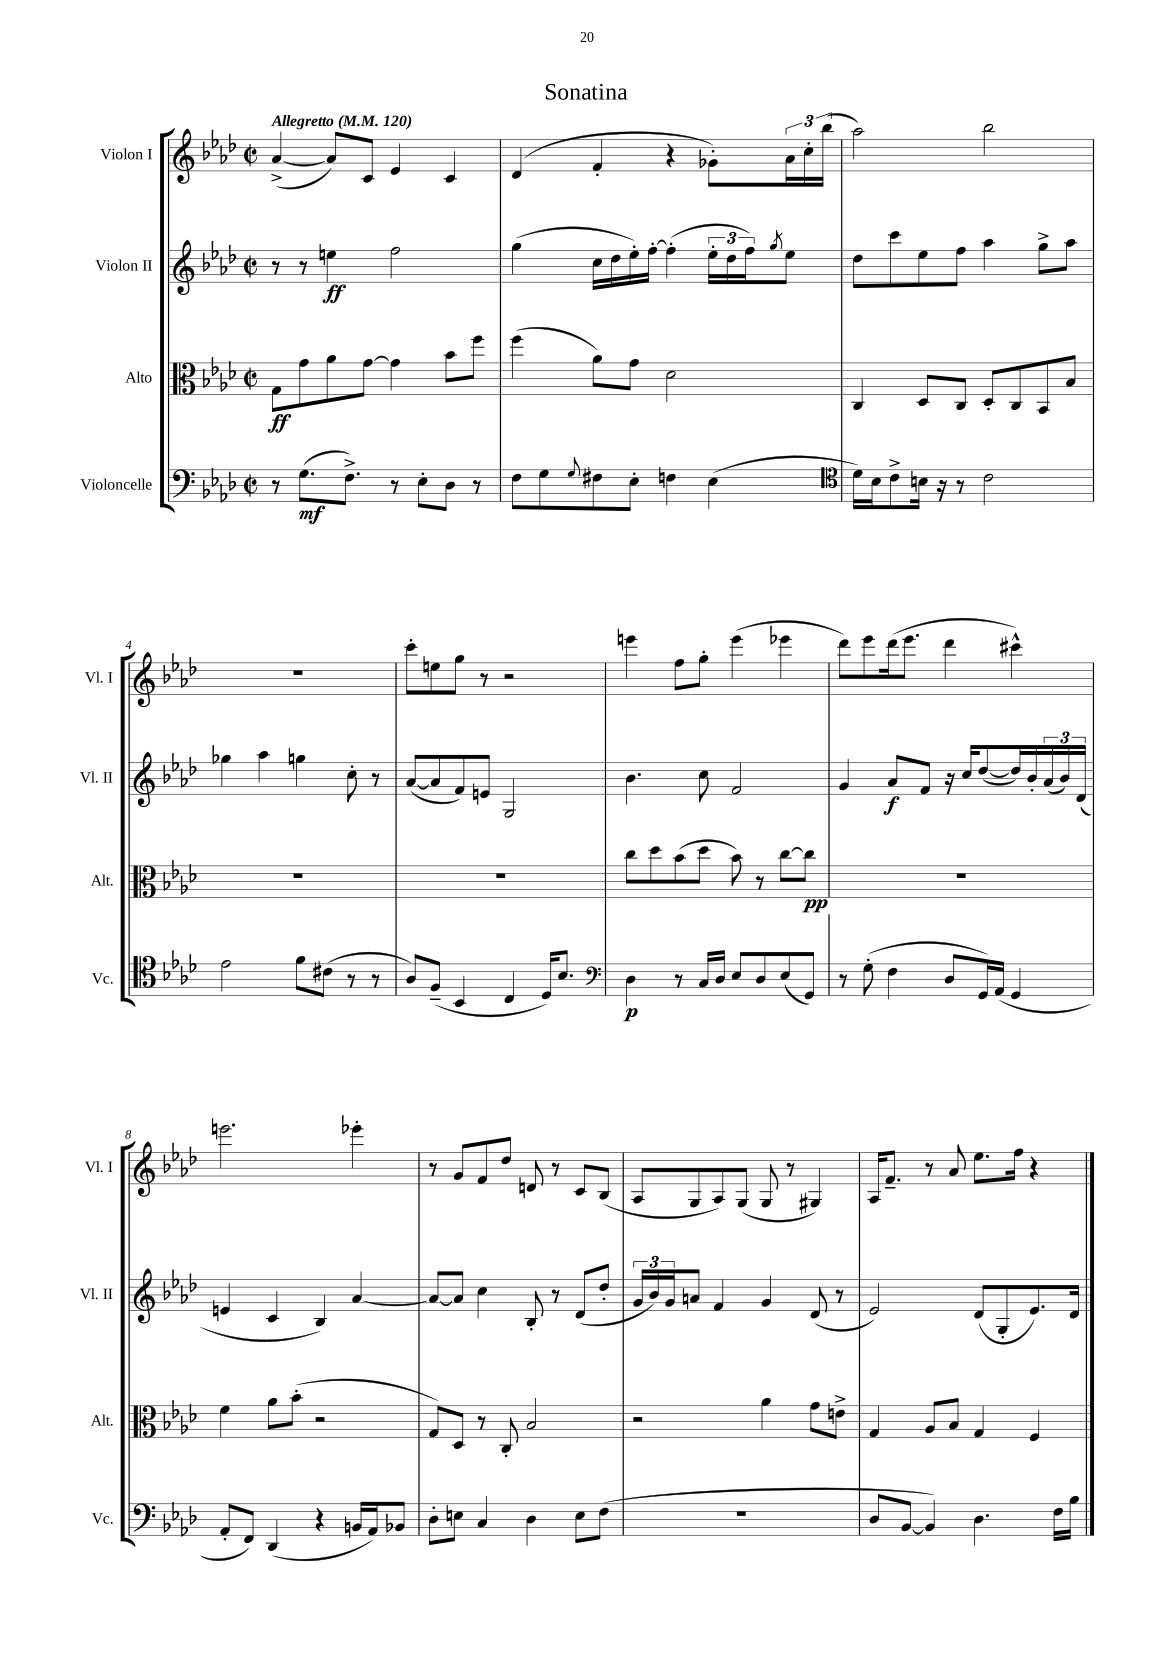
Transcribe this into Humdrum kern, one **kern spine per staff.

**kern	**dynam	**kern	**dynam	**kern	**dynam	**kern
*part4	*part4	*part3	*part3	*part2	*part2	*part1
*staff4	*staff4	*staff3	*staff3	*staff2	*staff2	*staff1
*I"Violoncelle	*	*I"Alto	*	*I"Violon II	*	*I"Violon I
*I'Vc.	*	*I'Alt.	*	*I'Vl. II	*	*I'Vl. I
*clefF4	*	*clefC3	*	*clefG2	*	*clefG2
*k[b-e-a-d-]	*	*k[b-e-a-d-]	*	*k[b-e-a-d-]	*	*k[b-e-a-d-]
*M2/2	*	*M2/2	*	*M2/2	*	*M2/2
*met(c|)	*	*met(c|)	*	*met(c|)	*	*met(c|)
*MM120	*	*MM120	*	*MM120	*	*MM120
=1	=1	=1	=1	=1	=1	=1
!	!	!	!	!	!	!LO:TX:a:B:t=Allegretto
8r	.	8G\L	ff	8r	.	([4a-^/
(8.G\L	mf	8g\	.	8r	.	.
.	.	8a-\	.	4een\	ff	8a-/L])
8.F^\J)	.	.	.	.	.	.
.	.	[8g\J	.	.	.	8c/J
8r	.	4g\]	.	2ff\	.	4e-/
8E-'\L	.	.	.	.	.	.
8D-\J	.	8b-\L	.	.	.	4c/
8r	.	8ff\J	.	.	.	.
=2	=2	=2	=2	=2	=2	=2
8F\L	.	(4ff\	.	(4gg\	.	(4d-/
8G\	.	.	.	.	.	.
8qqG/	.	.	.	.	.	.
8F#X\	.	8a-\L)	.	16cc\LL	.	4f'/
.	.	.	.	16dd-\	.	.
8E-'\J	.	8g\J	.	16ee-'\)	.	.
.	.	.	.	[16ff'\JJ	.	.
4Fn\	.	2d-\	.	(4ff'\]	.	4r
(4E-\	.	.	.	24ee-'\LL	.	8g-X'\L)
.	.	.	.	24dd-\	.	.
.	.	.	.	24ff\J)	.	.
.	.	.	.	8qgg/	.	.
.	.	.	.	8ee-\J	.	24a-\L
.	.	.	.	.	.	24cc'\
.	.	.	.	.	.	(24bb-\JJ
=3	=3	=3	=3	=3	=3	=3
*clefC4	*	*	*	*	*	*
16d-\LL)	.	4C/	.	8dd-\L	.	2aa-\)
16B-\J	.	.	.	.	.	.
8c^\	.	.	.	8ccc\	.	.
16Bn\Jk	.	8D-/L	.	8ee-\	.	.
16r	.	.	.	.	.	.
8r	.	8C/J	.	8ff\J	.	.
2c\	.	8D-'/L	.	4aa-\	.	2bb-\
.	.	8C/	.	.	.	.
.	.	8BB-/	.	8gg^\L	.	.
.	.	8B-/J	.	8aa-\J	.	.
!!LO:LB:g=z
=4	=4	=4	=4	=4	=4	=4
2e-\	.	1r	.	4gg-X\	.	1r
.	.	.	.	4aa-\	.	.
8f\L	.	.	.	4ggn\	.	.
(8c#X\J	.	.	.	.	.	.
8r	.	.	.	8cc'\	.	.
8r	.	.	.	8r	.	.
=5	=5	=5	=5	=5	=5	=5
8A-/L)	.	1r	.	([8a-/L	.	8ccc'\L
(8F~/J	.	.	.	8a-/]	.	8een\
4BB-/	.	.	.	8f/)	.	8gg\J
.	.	.	.	8en/J	.	8r
4C/	.	.	.	2G/	.	2r
16D-/KL)	.	.	.	.	.	.
8.B-/J	.	.	.	.	.	.
=6	=6	=6	=6	=6	=6	=6
*clefF4	*	*	*	*	*	*
4D-\	p	8cc\L	.	4.b-\	.	4eeen\
.	.	8dd-\	.	.	.	.
8r	.	(8b-\	.	.	.	8ff\L
16C/LL	.	8dd-\J	.	8cc\	.	8gg'\J
16D-/JJ	.	.	.	.	.	.
8E-/L	.	8b-\)	.	2f/	.	(4eee\
8D-/	.	8r	.	.	.	.
(8E-/	.	[8cc\L	.	.	.	4eee-X\
8GG/J)	.	8cc\J]	pp	.	.	.
=7	=7	=7	=7	=7	=7	=7
8r	.	1r	.	4g/	.	8ddd-\L)
(8G'\	.	.	.	.	.	8eee-\
4F\	.	.	.	8a-/L	f	(16ddd-\k
.	.	.	.	.	.	8.eee-\J
.	.	.	.	8f/J	.	.
8D-/L	.	.	.	16r	.	4ddd-\
.	.	.	.	16cc/KL	.	.
16GG/L)	.	.	.	([8dd-/	.	.
(16AA-/JJ	.	.	.	.	.	.
4GG/	.	.	.	16dd-/L])	.	4ccc#X^^\)
.	.	.	.	16b-'/	.	.
.	.	.	.	(24a-/	.	.
.	.	.	.	24b-/)	.	.
.	.	.	.	(24d-/JJ	.	.
!!LO:LB:g=z
=8	=8	=8	=8	=8	=8	=8
8AA-'/L	.	4f\	.	4en/	.	2.eeen\
8FF/J)	.	.	.	.	.	.
(4DD-/	.	8a-\L	.	4c/	.	.
.	.	(8b-'\J	.	.	.	.
4r	.	2r	.	4B-/)	.	.
16BBn/LL	.	.	.	[4a-/	.	4eee-X'\
16AA-/J)	.	.	.	.	.	.
8BB-X/J	.	.	.	.	.	.
=9	=9	=9	=9	=9	=9	=9
8D-'\L	.	8G/L)	.	8a-/L_	.	8r
8En\J	.	8D-/J	.	8a-/J]	.	8g/L
4C/	.	8r	.	4cc\	.	8f/
.	.	8C'/	.	.	.	8dd-/J
4D-\	.	2B-/	.	8B-'/	.	8dn/
.	.	.	.	8r	.	8r
8E\L	.	.	.	(8d-/L	.	8c/L
(8F\J	.	.	.	8dd-'/J	.	(8B-/J
=10	=10	=10	=10	=10	=10	=10
1r	.	2r	.	24g/LL	.	8A-/L
.	.	.	.	24b-/)	.	.
.	.	.	.	24g/J	.	.
.	.	.	.	8an/J	.	8G/
.	.	.	.	4f/	.	8A-/)
.	.	.	.	.	.	(8G/J
.	.	4a-\	.	4g/	.	8G/
.	.	.	.	.	.	8r
.	.	8g\L	.	(8d-/	.	4G#X/)
.	.	8en^\J	.	8r	.	.
=11	=11	=11	=11	=11	=11	=11
8D-/L	.	4G/	.	2e-/)	.	16A-/KL
.	.	.	.	.	.	8.f~/J
[8BB-/J	.	.	.	.	.	.
4BB-/])	.	8A-/L	.	.	.	8r
.	.	8B-/J	.	.	.	8a-/
4.D-\	.	4G/	.	(8d-/L	.	8.ee-\L
.	.	.	.	8G'/	.	.
.	.	.	.	.	.	16ff\Jk
.	.	4F/	.	8.e-/)	.	4r
16F\LL	.	.	.	.	.	.
16B-\JJ	.	.	.	16d-/Jk	.	.
==	==	==	==	==	==	==
*-	*-	*-	*-	*-	*-	*-
